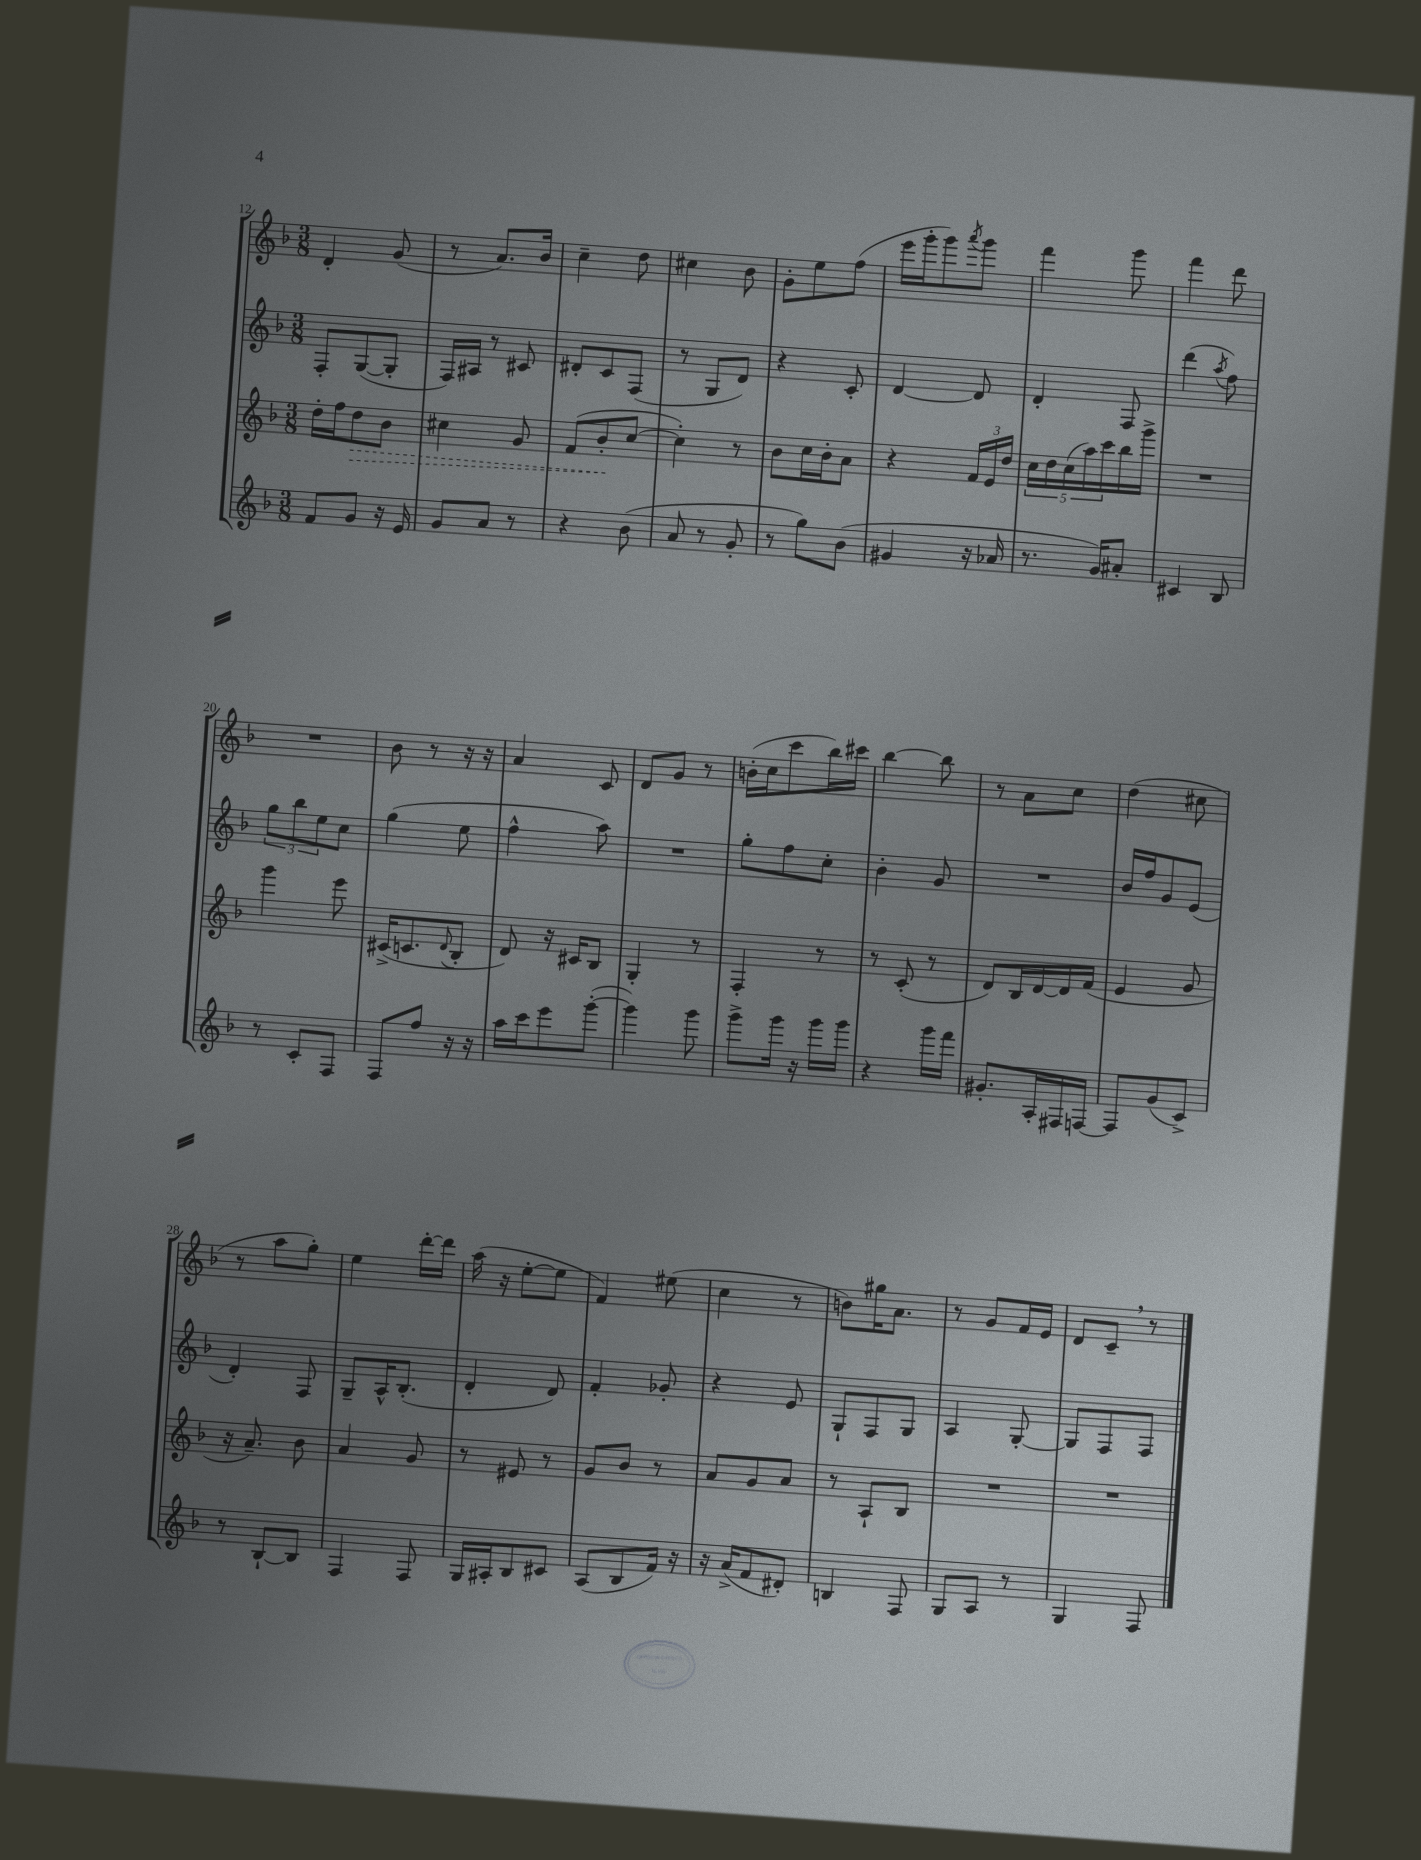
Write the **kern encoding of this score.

**kern	**kern	**dynam	**kern	**kern
*part4	*part3	*part3	*part2	*part1
*staff4	*staff3	*staff3	*staff2	*staff1
*clefG2	*clefG2	*	*clefG2	*clefG2
*k[b-]	*k[b-]	*	*k[b-]	*k[b-]
*M3/8	*M3/8	*	*M3/8	*M3/8
=12	=12	=12	=12	=12
8f/L	16dd'\LL	.	8F'/L	4d'/
.	16ff\J	.	.	.
!	!	!LO:HP:b	!	!
8g/J	8dd\	>	([8G/	.
16r	8b-\J	.	8G'/J]	(8g/
16e/	.	.	.	.
=13	=13	=13	=13	=13
8g/L	4cc#X\	.	16F/LL)	8r
.	.	.	16A#X/JJ	.
8a/J	.	.	8r	8.a/L)
8r	8g/	.	8c#X/	.
.	.	.	.	16b-/Jk
=14	=14	=14	=14	=14
4r	(8f/L	.	8d#X'/L	4cc~\
.	8b-'/	.	8c/	.
(8b-\	[8cc/J	]	(8F/J	8dd\
=15	=15	=15	=15	=15
8a/	4cc'\])	.	8r	4cc#X\
8r	.	.	8G/L	.
8g'/	8r	.	8d/J)	8b-\
=16	=16	=16	=16	=16
8r	8b-\L	.	4r	8g'\L
8gg\L)	16cc\L	.	.	8ee\
.	16b-'\J	.	.	.
(8b-\J	8a\J	.	8c'/	(8ff\J
=17	=17	=17	=17	=17
4g#X/	4r	.	[4d/	16eee\LL
.	.	.	.	16ggg'\J
.	.	.	.	8ggg\)
.	.	.	.	8qaaa/
16r	24f/LL	.	8d/]	8ggg\J
.	24e/	.	.	.
16a-X/	.	.	.	.
.	24dd/JJ	.	.	.
=18	=18	=18	=18	=18
8.r	20cc\LL	.	4d'/	4fff\
.	20dd\	.	.	.
.	(20cc\	.	.	.
.	20aa\)	.	.	.
16g/KL)	.	.	.	.
.	20ccc\	.	.	.
8a#X'/J	16bb-\	.	8F/	8ggg\
.	16ggg^\JJ	.	.	.
=19	=19	=19	=19	=19
4c#X/	4.r	.	(4ddd\	4fff\
.	.	.	8qaa/	.
8B-/	.	.	8ff\)	8ddd\
!!LO:LB:g=z
=20	=20	=20	=20	=20
8r	4ggg\	.	12gg\L	4.r
.	.	.	12bb-\	.
8c'/L	.	.	.	.
.	.	.	12ee\	.
8F/J	8eee\	.	8cc\J	.
=21	=21	=21	=21	=21
8F/L	(16c#X^/KL	.	(4gg\	8b-\
.	8.cn/	.	.	.
8ff/J	.	.	.	8r
.	8qqd/	.	.	.
16r	8B-'/J	.	8ee\	16r
16r	.	.	.	16r
=22	=22	=22	=22	=22
16aa\LL	8d/)	.	4ff^^\	4a/
16ccc\J	.	.	.	.
8eee\	16r	.	.	.
.	16c#X/KL	.	.	.
([8ggg'\J	8B-/J	.	8aa\)	8c/
=23	=23	=23	=23	=23
4ggg\])	4G'/	.	4.r	8d/L
.	.	.	.	8g/J
8ggg\	8r	.	.	8r
=24	=24	=24	=24	=24
8ggg^\L	4F'/	.	8gg'\L	(16bn'\LL
.	.	.	.	16cc\J
16ggg\Jk	.	.	8ff\	8ccc\
16r	.	.	.	.
16ggg\LL	8r	.	8cc'\J	16bb-\L)
16ggg\JJ	.	.	.	16ccc#X\JJ
=25	=25	=25	=25	=25
4r	8r	.	4b-'\	[4bb-\
.	(8c'/	.	.	.
16ggg\LL	8r	.	8g/	8bb-\]
16fff\JJ	.	.	.	.
=26	=26	=26	=26	=26
8.g#X'/L	8d/L)	.	4.r	8r
.	16B-/L	.	.	8a\L
16A'/L	[16d/	.	.	.
16F#X/	16d/]	.	.	8cc\J
[16Fn/JJ	(16f/JJ	.	.	.
=27	=27	=27	=27	=27
8F/L]	4e/	.	16b-/LL	(4dd\
.	.	.	16ff/J	.
(8g/	.	.	8g/	.
8c^/J)	8g/	.	(8e/J	8cc#X\
!!LO:LB:g=z
=28	=28	=28	=28	=28
8r	16r	.	4d'/)	8r
.	8.a~/)	.	.	.
[8B-`/L	.	.	.	8aa\L
8B-/J]	8b-\	.	8F/	8gg'\J)
=29	=29	=29	=29	=29
4F/	4a/	.	8G~/L	4ee\
.	.	.	16A^^/K	.
.	.	.	(8.B-'/J	.
8F/	8g/	.	.	[16ddd'\LL
.	.	.	.	16ddd\JJ]
=30	=30	=30	=30	=30
16G/LL	8r	.	4d'/	(16aa\
16A#X'/J	.	.	.	16r
8B-/	8e#X/	.	.	[8ee'\L
8c#X/J	8r	.	8d/)	8ee\J]
=31	=31	=31	=31	=31
(8A/L	8g/L	.	4f'/	4f/)
8B-/	8b-/J	.	.	.
16f/Jk)	8r	.	8g-X'/	(8ee#X\
16r	.	.	.	.
=32	=32	=32	=32	=32
16r	8a/L	.	4r	4cc\
(16a^/KL	.	.	.	.
8f/	8g/	.	.	.
8d#X'/J)	8a/J	.	8e/	8r
=33	=33	=33	=33	=33
4Bn/	8r	.	8G`/L	8bn\L)
.	8A`/L	.	8F/	16gg#X\K
.	.	.	.	8.a\J
8F/	8B-/J	.	8G/J	.
=34	=34	=34	=34	=34
8G/L	4.r	.	4A/	8r
8A/J	.	.	.	8g/L
8r	.	.	[8G'/	16f/L
.	.	.	.	16e/JJ
=35	=35	=35	=35	=35
4G/	4.r	.	8G/L]	8d/L
.	.	.	8F/	8c~,/J
8F/	.	.	8F/J	8r
==	==	==	==	==
*-	*-	*-	*-	*-
